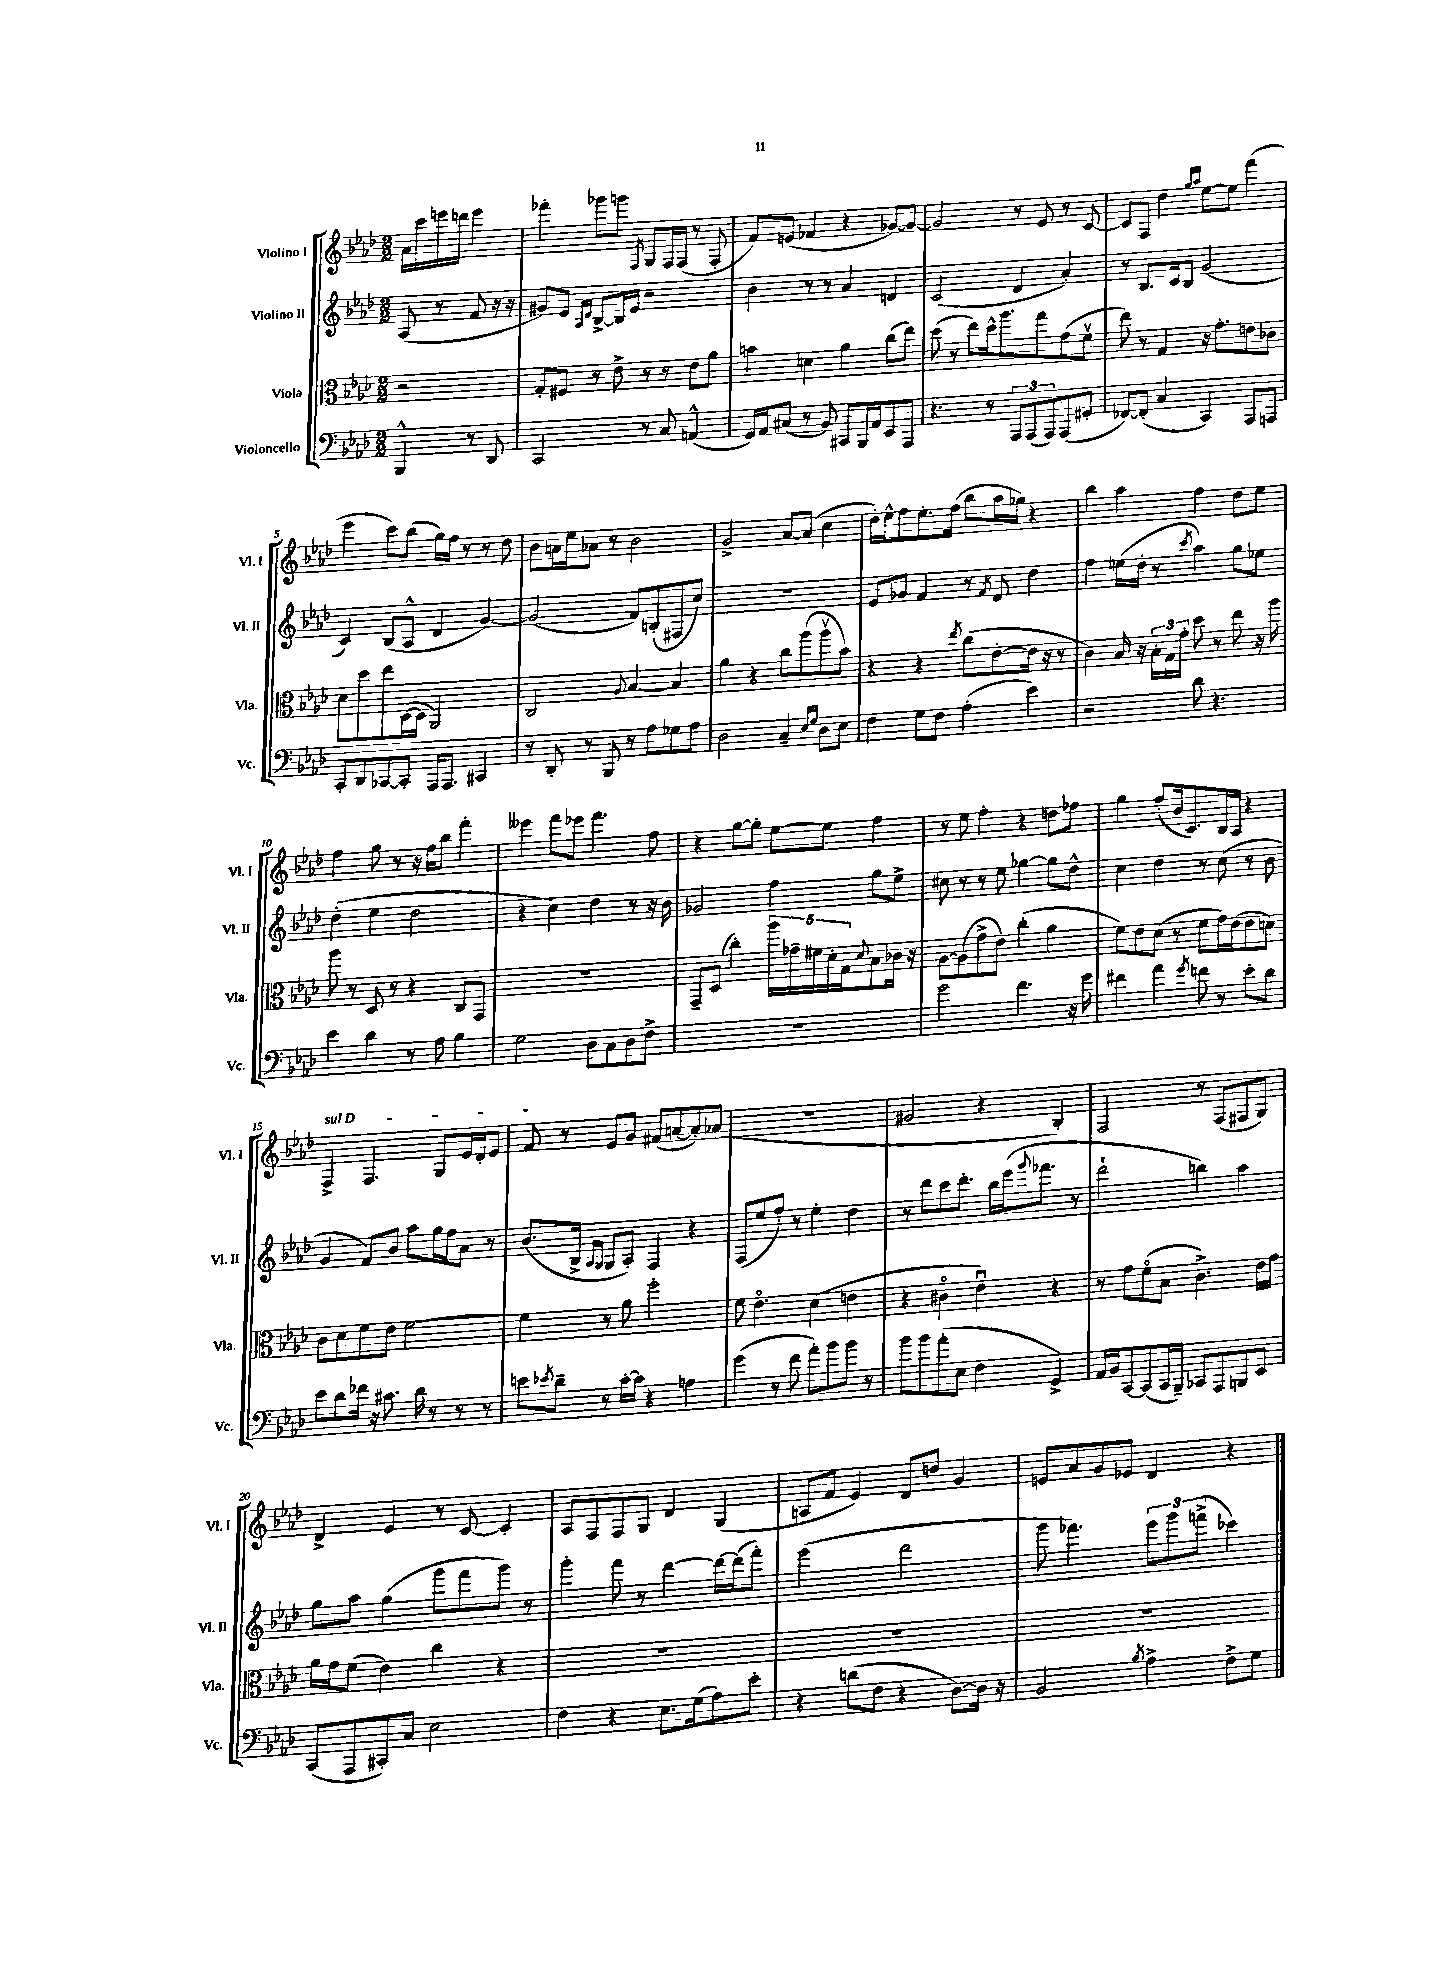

**kern	**kern	**kern	**kern
*staff4	*staff3	*staff2	*staff1
*clefF4	*clefC3	*clefG2	*clefG2
*k[b-e-a-d-]	*k[b-e-a-d-]	*k[b-e-a-d-]	*k[b-e-a-d-]
*M2/2	*M2/2	*M2/2	*M2/2
4BBB-^^/	2r	(8A-/	16a-\LL
.	.	.	16ccc\
.	.	8r	16eee\
.	.	.	16ddd\JJ
8r	.	8f/	4eee\
8DD-/	.	16r	.
.	.	16r	.
=	=	=	=
2CC/	8G'/L	8g#/L)	4fff-'\
.	8F#/J	8e-/J	.
.	.	16qqA-/LL	.
.	.	16qqd-/JJ	.
.	8r	[8B-^/L	8ggg-\L
.	8e-^\	16B-/]L	8ggg\J
.	.	16e-/JJ	.
.	.	.	8qF/
8r	8r	2r	8G/L
8C/	8r	.	16F/L
.	.	.	(16F/JJ
(4AA^^/	8e-\L	.	8r
.	8a-\J	.	8F'/
=	=	=	=
16GG/LL)	4b\	4b-\	8f/L)
16AA-/J	.	.	.
(8C#/J	.	.	(8e/J
8r	4d\	8r	4f-/
8BB-/)	.	8r	.
8CC#/L	4a-\	4a-/	4r
16BBB-/L	.	.	.
16AA-/J	.	.	.
8EE-/	(8cc\L	4d/	[8g-/L)
8AAA-/J	8ee-\J)	.	8g-/_J
=	=	=	=
4.r	(8dd-\	(2c/	2g-/]
.	8r	.	.
.	8ee-\L)	.	.
8r	16dd-^^\k	.	.
.	8.aa-\	.	.
12AAA-/L	.	4d-/	8r
(12AAA-/	.	.	.
.	8gg\	.	8e-/
12AAA-/)	.	.	.
(8AAA-/	(8g\	4a-'/)	8r
8GG#'/J	8fv\J	.	[8c/
=	=	=	=
[8FF-/L)	8ee-\)	8r	8c/]L
(8FF-'/]J	8r	8.B-/L	8F/J
4C/	4G/	.	4dd-\
.	.	16c/k	.
.	.	8B-/J	.
.	.	.	16qqgg/LL
.	.	.	16qqaa-/JJ
4CC/)	16r	(2g/	[8ee-\L
.	8.g'\L	.	.
.	.	.	8ee-\]J
8AAA-/L	8e\	.	(4fff\
8AAA/J	8c-\J	.	.
=	=	=	=
8CC'/L	8d-\L	4c/)	4eee-\
8DD-/	8dd-\	.	.
[8CC-/	8ee-\	(8B-/L	8ccc\L)
8CC-'/]J	([16D-\L	8A-^^/J	(8bb-\J
.	16D-\]JJ	.	.
16AAA-/LK	2AA-/)	4d-/	16gg\LL)
8.AAA-/J	.	.	16ff\JJ
.	.	.	8r
4CC#/	.	[4g/)	8r
.	.	.	8dd-\
=	=	=	=
8r	2C/	(2g/]	8b-\L
8DD-'/	.	.	16a\L
.	.	.	16ee-\J
8r	.	.	8a-\J
8BBB-/	.	.	8r
.	8qqA-/	.	.
8r	[4B-/	8f/L)	2b-\
8A-\L	.	(8B'/	.
8G-\	4B-/]	8F#/	.
8A-\J	.	8cc/J)	.
=	=	=	=
2D-\	4a-\	1r	2g^/
.	4r	.	.
4C~/	8cc\L	.	[8a-/L
.	(8aa-\	.	(8a-/]J
16qqE-/LL	.	.	.
16qqG/JJ	.	.	.
8D-\L	8aa-v\	.	4cc\
8E-\J	8b-\J)	.	.
=	=	=	=
4F\	4r	8e-/L	16dd-'\LL)
.	.	.	16ee-^^\J
.	.	8g-/J	8ff\
8G\L	4r	4f/	8.ee-'\
8F\J	.	.	.
.	.	.	(16ff\Jk
.	8qee-/	.	.
(4A-'\	(8cc\L	8r	8bb-\L
.	.	8qf/	.
.	[8e-'\	8d-/	16aa-\L
.	.	.	16gg-\JJ)
4e-\)	16e-\]Jk	4dd-\	4r
.	16r	.	.
.	8r	.	.
=	=	=	=
2r	4c\)	4ff\	4bb-\
.	16B-/	(16ee\LL	4aa-\
.	16r	16dd-'\JJ	.
.	24B-'\LL	8r	.
.	24G\	.	.
.	24g'\JJ	.	.
.	.	8qccc/	.
8d-\	8dd-\	4aa-\)	4ff\
4.r	8r	.	.
.	8ee-\	8gg\L	8dd-\L
.	16r	8ee-\J	8ee-\J
.	16aa-\	.	.
=	=	=	=
4e-\	8aa-\	(4dd-'\	4ff\
.	8r	.	.
4d-\	8D-/	4ee-\	8gg\
.	8r	.	8r
8r	4r	2dd-\	16r
.	.	.	16ff\LK
8A-\	.	.	8bb-\J
4B-\	8C/L	.	4fff'\
.	8GG/J	.	.
=	=	=	=
2G\	1r	4r	4eee--\
.	.	4cc\)	8fff\L
.	.	.	8eee-\J
8D-\L	.	4dd-\	4.fff\
8C\	.	.	.
8D-\	.	8r	.
8F^\J	.	16r	8ff\
.	.	16b-\	.
=	=	=	=
1r	8GG~/L	2g-/	4r
.	(8D-/J	.	.
.	4cc'\)	.	[8gg\L
.	.	.	8gg'\]J
.	20aa-\LL	4ff\	[8ee-\L
.	20g-~\	.	.
.	20f#\	.	.
.	.	.	8ee-\]J
.	20d-'\	.	.
.	20G\J	.	.
.	8qqd-/	.	.
.	8B-\	8gg\L	4ff\
.	16c-\Jk	8ee-^\J	.
.	16r	.	.
=	=	=	=
2g\	[8A-\L	8cc#\	8r
.	(8A-\]	8r	8ee-\
.	8g^\	8r	4ff'\
.	8e-\J)	8ee-\	.
4.f\	(4cc'\	[4gg-\	4r
.	4a-\	8gg-\]L	8dd\L
16r	.	8dd-^^\J	8ff-\J
16g\	.	.	.
=	=	=	=
4f#\	8f\L)	4cc\	4gg\
.	8e-\	.	.
4a-\	(8d-\J	4dd-\	(8ff'/L
.	8r	.	16b-/k
.	.	.	8.c/)
8qg/	.	.	.
8f\	8f\L	8r	.
8r	16g\L)	(8cc\	16B-/L
.	(16e-\J	.	16A-/JJ
8e-'\L	8e-\	8r	4r
8d-\J	8d\J)	8b-\	.
=	=	=	=
8e-\L	8c\L	4g/	4F^/
8d-\	8d-\	.	.
16f-\Jk	8f\	8f/L)	4.F/
16r	.	.	.
8.c#\	8e-\J	8b-/J	.
.	[2f\	8aa-\L	.
16d-\	.	.	.
8r	.	16gg\L	8G/L
.	.	16ff\J	.
8r	.	8a-\J	16e-/L
.	.	.	16d-'/J
8r	.	8r	8e-/J
=	=	=	=
8e\L	4f\]	(8.b-/L	8f/
8qe-/	.	.	.
8d-~\J	.	.	8r
.	.	16B-^/Jk	.
.	.	16qqA-/LL	.
.	.	16qqG/JJ	.
8r	8r	8G/L	8e-/L
[16c'\LL	8a-\	8A-'/J)	8g/J
16c\]JJ	.	.	.
4r	2ff'\	4F/	(8f#/L
.	.	.	[8a/
4A\	.	4r	8a'/])
.	.	.	(8a-/J
=	=	=	=
(4g\	8f\	(8F/L	1r
.	4.e-o\	8ee-/	.
8r	.	8ff'/J)	.
8f\	.	8r	.
8a-'\L)	(4d-\	4ee-'\	.
8b-\	.	.	.
8b-\J	4e\	4dd-\	.
8r	.	.	.
=	=	=	=
8b-\L	4r	8r	2g#/
8b-\	.	8ddd-\L	.
(8a-'\	4c#o\	8ccc\	.
8E-\J	.	8.ddd-'\J	.
4F\	4e-u\)	.	4r
.	.	16bb-\LL	.
.	.	(16eee-\J	.
.	.	8qqggg/	.
.	.	8.fff-\J	.
4GG^/)	4r	.	4B-'/)
.	.	8r	.
=	=	=	=
16AA-/LL	8r	2ddd-`\	2F/
16BB-/J	.	.	.
[8CC/	8g\L	.	.
(8CC/]	(8fo\	.	.
16CC/L	8B-\J	.	.
16BBB-~/JJ)	.	.	.
8CC-/L	4.c^\)	4bb\)	8r
8AAA-/	.	.	(8F/L
8BBB/	.	4aa-\	8F#/
8EE-/J	16e-\LL	.	8G/J)
.	16g\JJ	.	.
=	=	=	=
(8CC/L	16a-\LL	8gg\L	4d-^/
.	16g\J	.	.
8AAA-/	(8f\J	8aa-\J	.
8CC#'/)	4e-\)	(4gg\	4e-/
8C/J	.	.	.
2E-\	4cc\	8ggg\L	8r
.	.	8fff\	[8c/
.	4r	8ggg\J)	4c'/]
.	.	8r	.
=	=	=	=
4F\	1r	4ggg'\	8A-/L
.	.	.	8F/
4r	.	8fff\	8F/
.	.	8r	8G/J
8.E-\L	.	[4ddd-\	4d-/
(16G\k	.	.	.
8A-\)	.	16ddd-\_LL	(4G/
.	.	(16ddd-\]J	.
8e-'\J	.	8fff'\J)	.
=	=	=	=
4r	1r	(2eee-\	8A/L
.	.	.	8f/J
(8d\L	.	.	4e-/)
8F\J	.	.	.
4r	.	2ddd-\	8d-/L
.	.	.	8dd/J
[8D-\L)	.	.	4g/
16D-\]Jk	.	.	.
16r	.	.	.
=	=	=	=
2BB-/	1r	8ggg\	8e/L
.	.	4.fff-\)	8a-/
.	.	.	8g/
.	.	.	8e-/J
8qB-/	.	.	.
4A-^\	.	12eee-\L	4d-/
.	.	12ggg\	.
.	.	(12fff^\J	.
8F^\L	.	4ccc-\)	4r
8G\J	.	.	.
==	==	==	==
*-	*-	*-	*-
